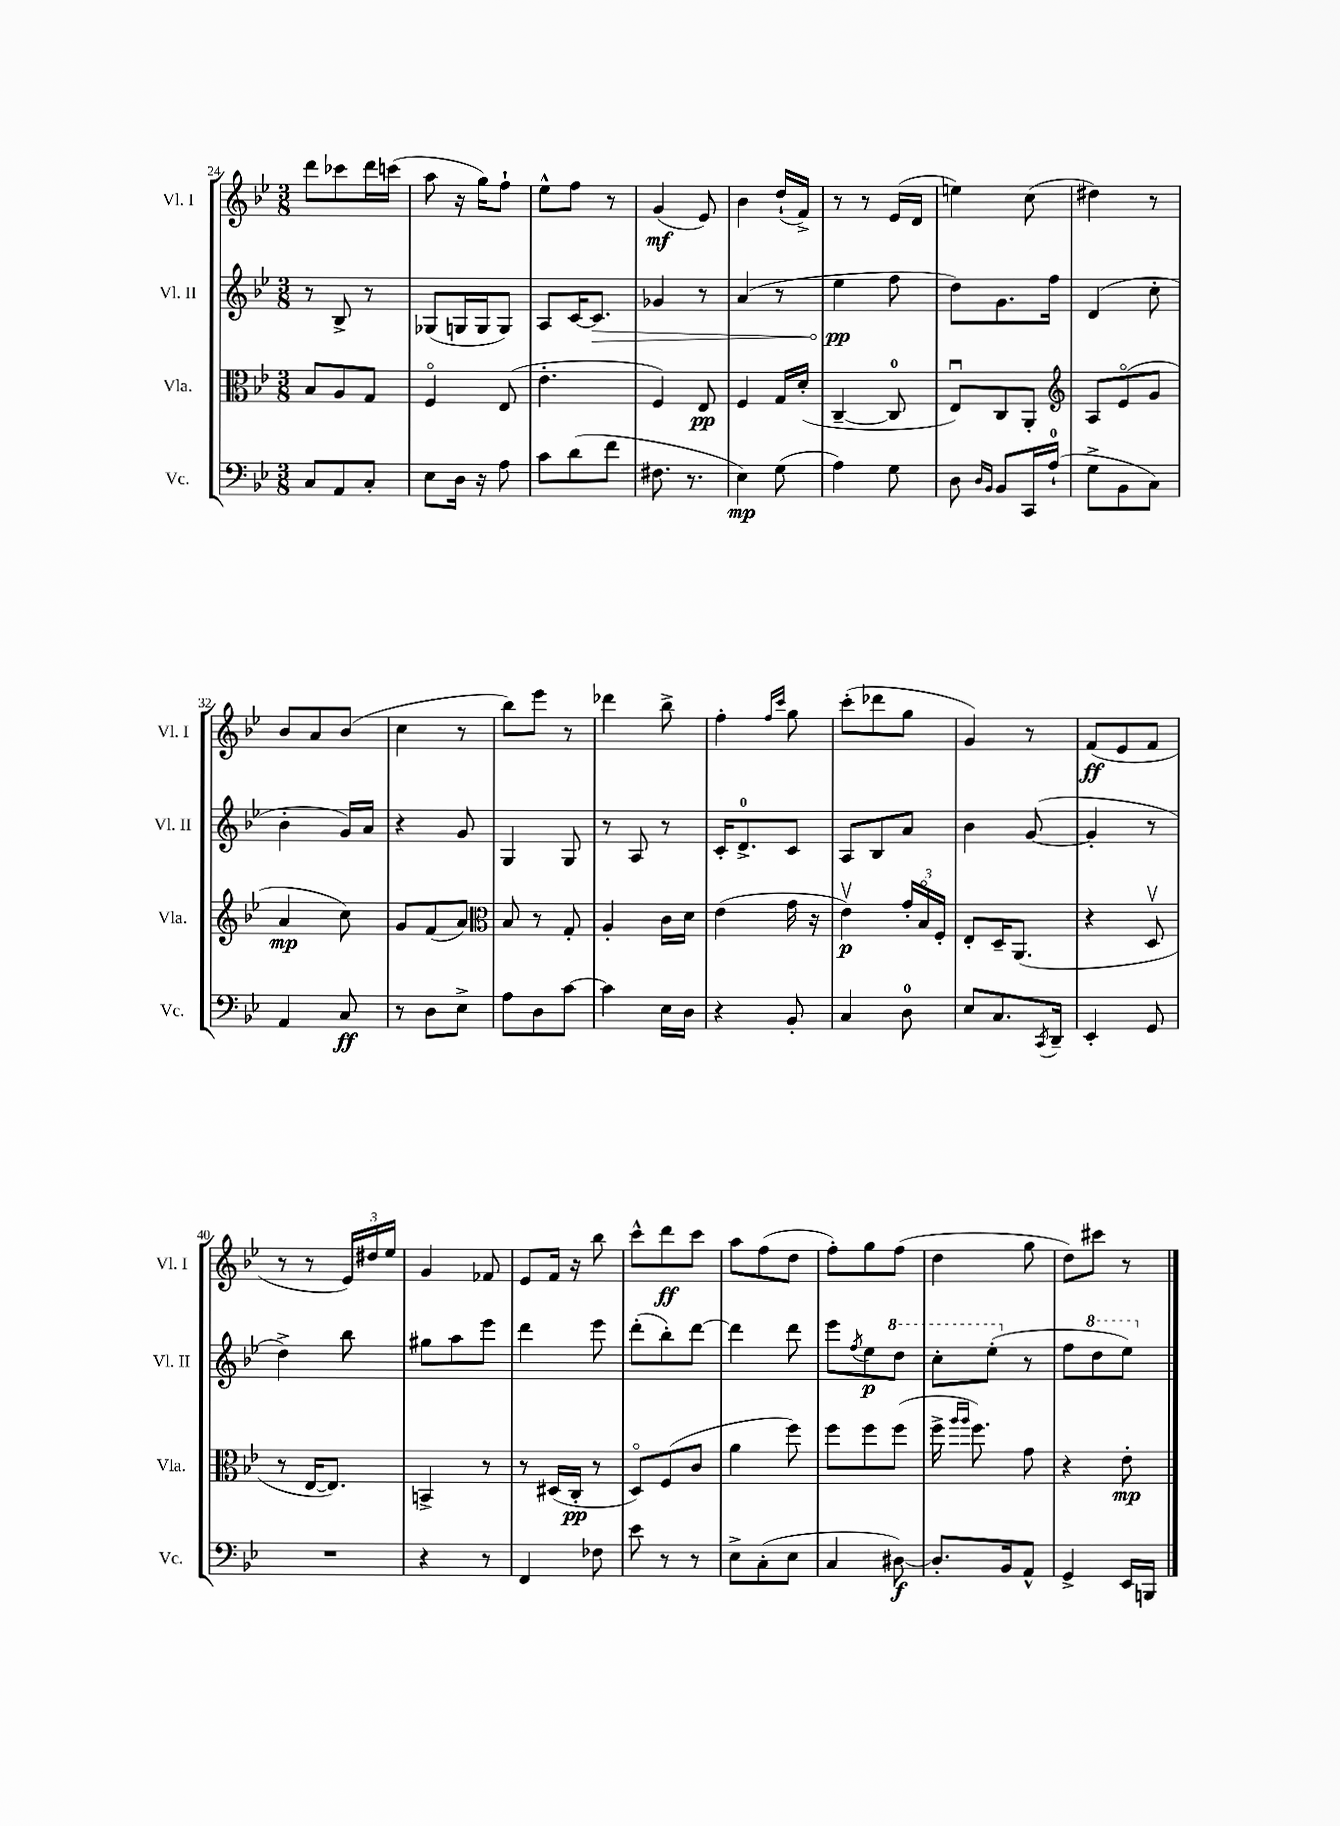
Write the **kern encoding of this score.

**kern	**kern	**kern	**kern
*staff4	*staff3	*staff2	*staff1
*clefF4	*clefC3	*clefG2	*clefG2
*k[b-e-]	*k[b-e-]	*k[b-e-]	*k[b-e-]
*M3/8	*M3/8	*M3/8	*M3/8
8C/L	8B-/L	8r	8ddd\L
8AA/	8A/	8B-^/	8ccc-\
8C'/J	8G/J	8r	16ddd\L
.	.	.	(16ccc\JJ
=	=	=	=
8E-\L	4Fo/	(8G-/L	8aa\
16D\Jk	.	16G/L	16r
16r	.	16G/J	16gg\LK)
8A\	(8E-/	8G/J)	8ff`\J
=	=	=	=
8c\L	4.e-'\	8A/L	8ee-^^\L
(8d\	.	[16c/K	8ff\J
.	.	8.c/]J	.
8f\J	.	.	8r
=	=	=	=
8.F#\	4F/)	4g-/	(4g/
8.r	.	.	.
.	8E-/	8r	8e-/)
=	=	=	=
4E-\)	4F/	(4a/	4b-\
(8G\	16G/LL	8r	(16dd`/LL
.	(16d'/JJ	.	16f^/JJ)
=	=	=	=
4A\)	[4C~/	4ee-\	8r
.	.	.	8r
8G\	8C/]	8ff\	(16e-/LL
.	.	.	16d/JJ
=	=	=	=
8D\	8E-u/L)	8dd\L)	4ee\)
16qqD/LL	.	.	.
16qqBB-/JJ	.	.	.
8BB-/L	8C/	8.g\	.
16CC/L	8AA'/J	.	(8cc\
(16A`/JJ	.	16ff\Jk	.
=	=	=	=
*	*clefG2	*	*
8G^\L	8A/L	(4d/	4dd#\)
8BB-\	(8e-o/	.	.
8C\J)	8g/J	8cc'\	8r
=	=	=	=
4AA/	4a/	4b-'\	8b-/L
.	.	.	8a/
8C/	8cc\)	16g/LL)	(8b-/J
.	.	16a/JJ	.
=	=	=	=
8r	8g/L	4r	4cc\
8D\L	(8f/	.	.
8E-^\J	8a/J)	8g/	8r
=	=	=	=
*	*clefC3	*	*
8A\L	8B-/	4G/	8bb-\L)
8D\	8r	.	8eee-\J
[8c\J	8G'/	8G/	8r
=	=	=	=
4c\]	4A'/	8r	4ddd-\
.	.	8A/	.
16E-\LL	16c\LL	8r	8bb-^\
16D\JJ	16d\JJ	.	.
=	=	=	=
4r	(4e-\	16c'/LK	4ff'\
.	.	8.d^/	.
.	.	.	16qqff/LL
.	.	.	16qqccc/JJ
8BB-'/	16g\	8c/J	8gg\
.	16r	.	.
=	=	=	=
4C/	4e-v\)	8A/L	(8ccc'\L
.	.	8B-/	8ddd-\
8D\	24g'/LL	8a/J	8gg\J
.	24B-o/	.	.
.	24F'/JJ	.	.
=	=	=	=
8E-/L	8E-'/L	4b-\	4g/)
8.C/	16D~/K	.	.
.	(8.AA/J	.	.
.	.	([8g/	8r
8qCC/	.	.	.
16DD~/Jk	.	.	.
=	=	=	=
4EE-'/	4r	4g'/]	(8f/L
.	.	.	8e-/
8GG/	8Dv/	8r	8f/J
=	=	=	=
4.r	8r	4dd^\)	8r
.	[16E-/LK	.	8r
.	8.E-/]J)	.	.
.	.	8bb-\	24e-/LL)
.	.	.	24dd#/
.	.	.	24ee-/JJ
=	=	=	=
4r	4BB^/	8gg#\L	4g/
.	.	8aa\	.
8r	8r	8eee-\J	8f-/
=	=	=	=
4FF/	8r	4ddd\	8e-/L
.	(16D#/LL	.	16f/Jk
.	16C'/JJ	.	16r
8F-\	8r	8eee-\	8bb-\
=	=	=	=
8e-\	8Do/L)	(8ddd'\L	8ccc^^\L
8r	(8F/	8bb-'\)	8ddd\
8r	8c/J	[8ddd\J	8ccc\J
=	=	=	=
8E-^\L	4a\	4ddd\]	8aa\L
(8C'\	.	.	(8ff\
8E-\J	8ff\)	8ddd\	8dd\J
=	=	=	=
4C/	8ff\L	8eee-\L	8ff'\L)
.	.	8qff/	.
.	8ff\	8ee-\	8gg\
[8D#\)	(8ff\J	8ddd\J	(8ff\J
=	=	=	=
8.D#'/]L	16ff^\	8ccc'\L	4dd\
.	16qqaa/LL	.	.
.	16qqaa/JJ	.	.
.	8.ff\)	.	.
.	.	(8eee-'\J	.
16BB-/k	.	.	.
8AA^^/J	8g\	8r	8gg\
=	=	=	=
4GG^/	4r	8ff\L	8dd\L)
.	.	8ddd\	8ccc#\J
16EE-/LL	8e-'\	8eee-\J)	8r
16BBB/JJ	.	.	.
==	==	==	==
*-	*-	*-	*-
